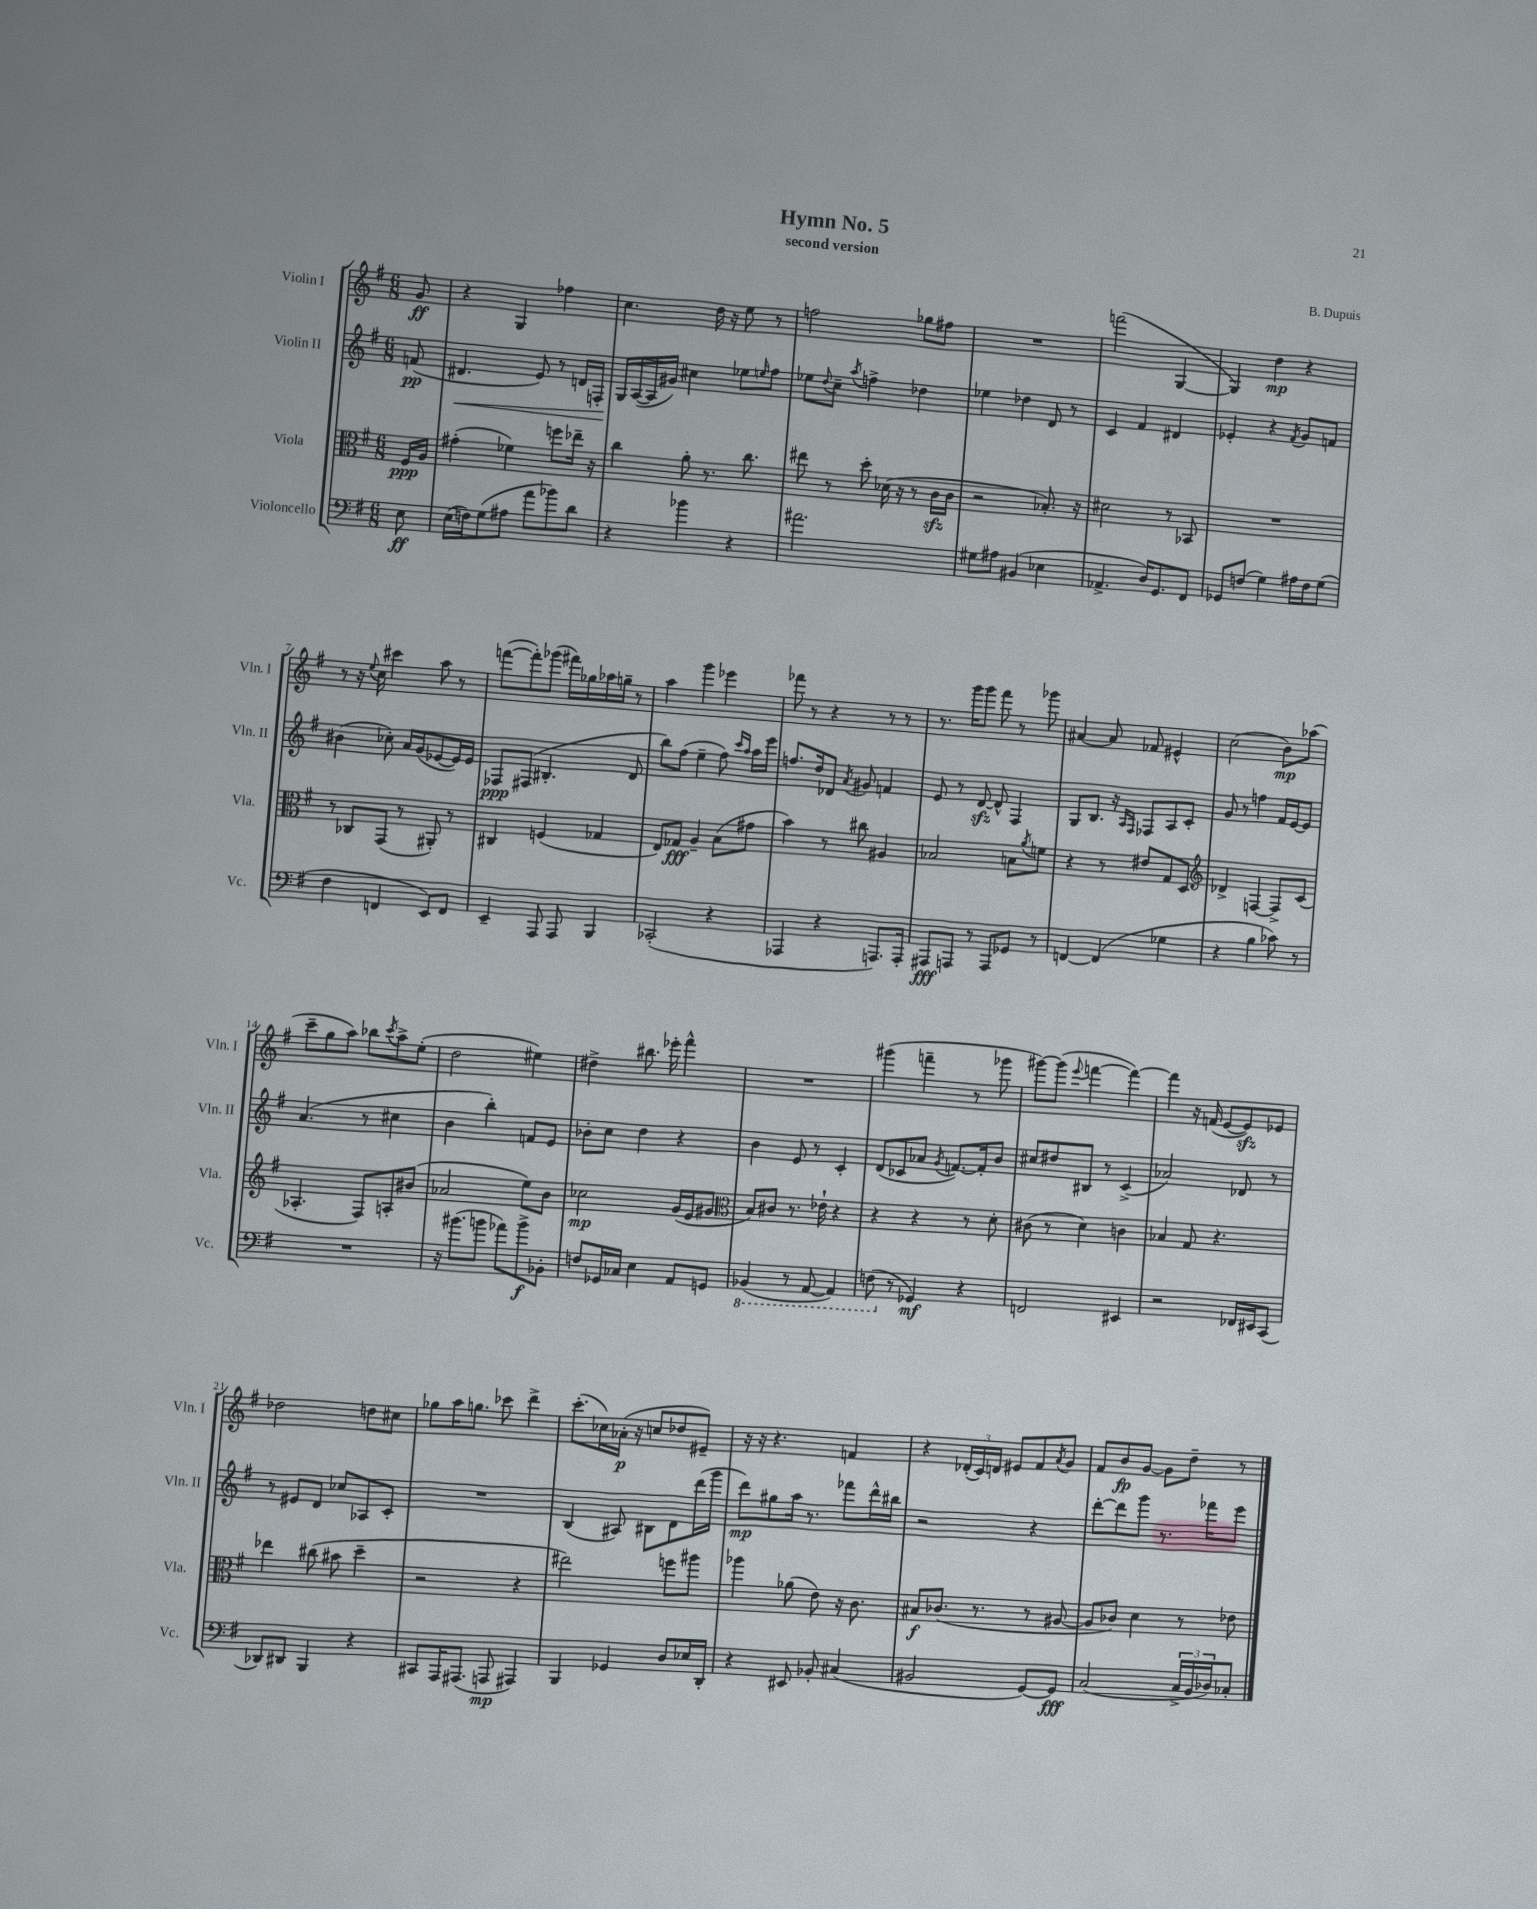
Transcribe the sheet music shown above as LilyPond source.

\header { title = "Hymn No. 5" composer = "B. Dupuis" subtitle = "second version" }
<<
\new StaffGroup <<
\new Staff = "s0" \with { instrumentName = "Violin I" shortInstrumentName = "Vln. I" } {
    \clef treble \key g \major \numericTimeSignature \time 6/8 \partial 8
    g'8\ff |
    r4 g4 fes''4 |
    c''4. d''16 r16 e''8 r8 |
    f''2 ges''8 fis''8 |
    R2. |
    f'''2( g4~ |
    g4) d''4\mp r4 |
    r8 r16 \appoggiatura { e''8 } c''16 cis'''4 a''8 r8 |
    f'''8~( f'''8-.) ges'''8( fis'''16) ges''16 aes''16 g''16-- r8 |
    a''4 g'''4 ees'''4 |
    fes'''8 r8 r4 r8 r8 |
    r8. g'''16 g'''8 fis'''8 r8 ges'''8 |
    ais'4~ ais'8 fes'8 eis'4-^ |
    c''2( b'8\mp) aes''8( |
    c'''8-- g''8 a''8) bes''8 \acciaccatura { c'''8 } a''8-> e''8-.( |
    d''2 eis''4) |
    dis''4-> bis''8. ees'''16-. fis'''4-^ |
    R2. |
    gis'''4( f'''4-- r8 ges'''8 |
    gis'''8~) gis'''8( \appoggiatura { e'''8 } f'''4~ f'''4~) |
    f'''4 r16 f'16( e'8~ e'8\sfz) ees'8 |
    des''2 d''8 cis''8 |
    ges''8 a''16 g''8. ces'''8 d'''4-> |
    c'''8.-.( ces''16) aes'16-.\p( r16 c''8 des''8 eis'8--) |
    r16 r16 r4. f'4 |
    r4 \tuplet 3/2 { des'16-.( c'16) d'16 } eis'8 fis'8 \acciaccatura { a'8 } g'8 |
    fis'8 b'8\fp g'8~ g'8 d''8-- r8 \bar "|." |
}
\new Staff = "s1" \with { instrumentName = "Violin II" shortInstrumentName = "Vln. II" } {
    \clef treble \key g \major \numericTimeSignature \time 6/8 \partial 8
    f'8\pp( |
    dis'4.\< e'8) r8 d'16 f16-. |
    g16\! a16~( a16 gis'16) cis''4 ees''8 \grace { e''16 } fis''8 |
    ees''8 \appoggiatura { d''8 } c''8-- \acciaccatura { a''8 } f''4-> des''4 |
    ees''4 des''4 d'8 r8 |
    c'4 fis'4 dis'4 |
    ees'4-. r4 \acciaccatura { fis'8 } g'8 f'8 |
    bis'4( ces''8-.) a'16 g'16( ees'8~ ees'16) ees'16 |
    fes8\ppp fis8( bis4.-. d'8 |
    b''8) fis''8( e''4-- fis''8) \grace { c'''16 a''16 } a''16 e'''16 |
    f''8. d''16 des'8 \acciaccatura { a'8 } gis'8 f'4 |
    e'8 r8 d'8~\sfz d'8-^ fis4 |
    g8 b8. r16 \grace { a16 fis16 } fes8 a8 c'8-. |
    g'8 r8 f''4 fis'16 e'16~ e'8 |
    a'4.( r8 cis''4 |
    b'4 b''4-.) f'8 e'8 |
    bes'8-. c''8 d''4 r4 |
    b'4 e'8 r8 c'4-. |
    d'8( ces'8 aes'8 \acciaccatura { g'8 } f'8.~) f'16-. b'8 |
    cis''8 dis''8 bis8 r8 c'4->( |
    aes'2) des'8 r8 |
    r8 eis'8 d'8 ces''8 aes8 c'8-. |
    R2. |
    b4( ais8) bis8 d'8 d'''16( g'''16 |
    d'''8\mp) gis''8 a''16 r8. fes'''8 d'''16-^ bis''16 |
    r2 r4 |
    d'''8~-. d'''8 g'''8 r8. fes'''16 e'''8 \bar "|." |
}
\new Staff = "s2" \with { instrumentName = "Viola" shortInstrumentName = "Vla." } {
    \clef alto \key g \major \numericTimeSignature \time 6/8 \partial 8
    fis16\ppp a16 |
    gis'4-.( fes'4) f''8 ees''16-- r16 |
    c''4 a'8-. r8. c''8. |
    eis''8 r8 d''8-. des'16( r16 r8 c'16\sfz c'16 |
    r2 bes8.-.) r16 |
    dis'2 r8 bes,8 |
    R2. |
    r8 ces8 g,8( r8 ais,8-.) r8 |
    cis4 f4( ges4 |
    e8) ges8\fff a4-- b8( gis'8 |
    b'4) r8 cis''8 ais4 |
    bes2 b8 \acciaccatura { a'8 } f'8 |
    r4 r8 eis'8 g8 d8 |
    \clef treble des'4-> f4~ f8-> c'8( |
    aes4.-. fis8) a8-. bis'8( |
    aes'2 e''8) b'8 |
    ces''2\mp g'16( e'16 gis'8 |
    \clef alto b8) cis'8 r8. ees'16-! r4 |
    r4 r4 r8 d'8-. |
    cis'8( r8 d'4) c'4 |
    bes4 g8 r4. |
    ees''4 cis''8( bis'8 d''4-- |
    r2 r4 |
    eis''2) f''8 ais''8 |
    aes''4 aes'8( e'8) r16 c'8. |
    bis8\f ces'8.( r8. r8 ais8~ |
    ais8 ces'8) d'4 r8 ees'8 \bar "|." |
}
\new Staff = "s3" \with { instrumentName = "Violoncello" shortInstrumentName = "Vc." } {
    \clef bass \key g \major \numericTimeSignature \time 6/8 \partial 8
    e8\ff |
    e16( f16) g8( ais8 a'8 bes'8) d'8 |
    r4 bes'4 r4 |
    ais'2. |
    gis8 ais8 bis,4( ees4 |
    aes,4.-> d16) g,8. fis,8 |
    ges,8 f8( g4) ais16 f16 g8( |
    fis4 f,4 e,8) f,8 |
    e,4-- a,,8 a,,8 b,,4 |
    ces,2-.( r4 |
    aes,,4 r4 a,,8.) a,,16-. |
    ais,,8\fff a,,8 r8 a,,8 ges,8 r8 |
    f,4~ f,4( ges4 |
    r4 b4 ces'8) r8 |
    R2. |
    r16 bis'8.( b'8 aes'8) b'8->\f bes,8-. |
    f8 ges,16 ces16 e4 a,8 g,8 |
    \ottava #-1 bes,,4( r8 a,,8~ a,,4) |
    f,8( \ottava #0 r8 ges,4\mf) r4 |
    f,2 eis,4 |
    r2 fes,16 eis,16 c,8( |
    des,8) dis,8 b,,4 r4 |
    cis,8 a,,16 ais,,8.( a,,8\mp ais,,4) |
    b,,4 ges,4 d8 ees16 d,16-. |
    r4 eis,8 bes,8-. cis4( |
    bis,2 g,8~) g,8\fff |
    c2( \tuplet 3/2 { c16-> b,16 des16) } ces8-. \bar "|." |
}
>>
>>
